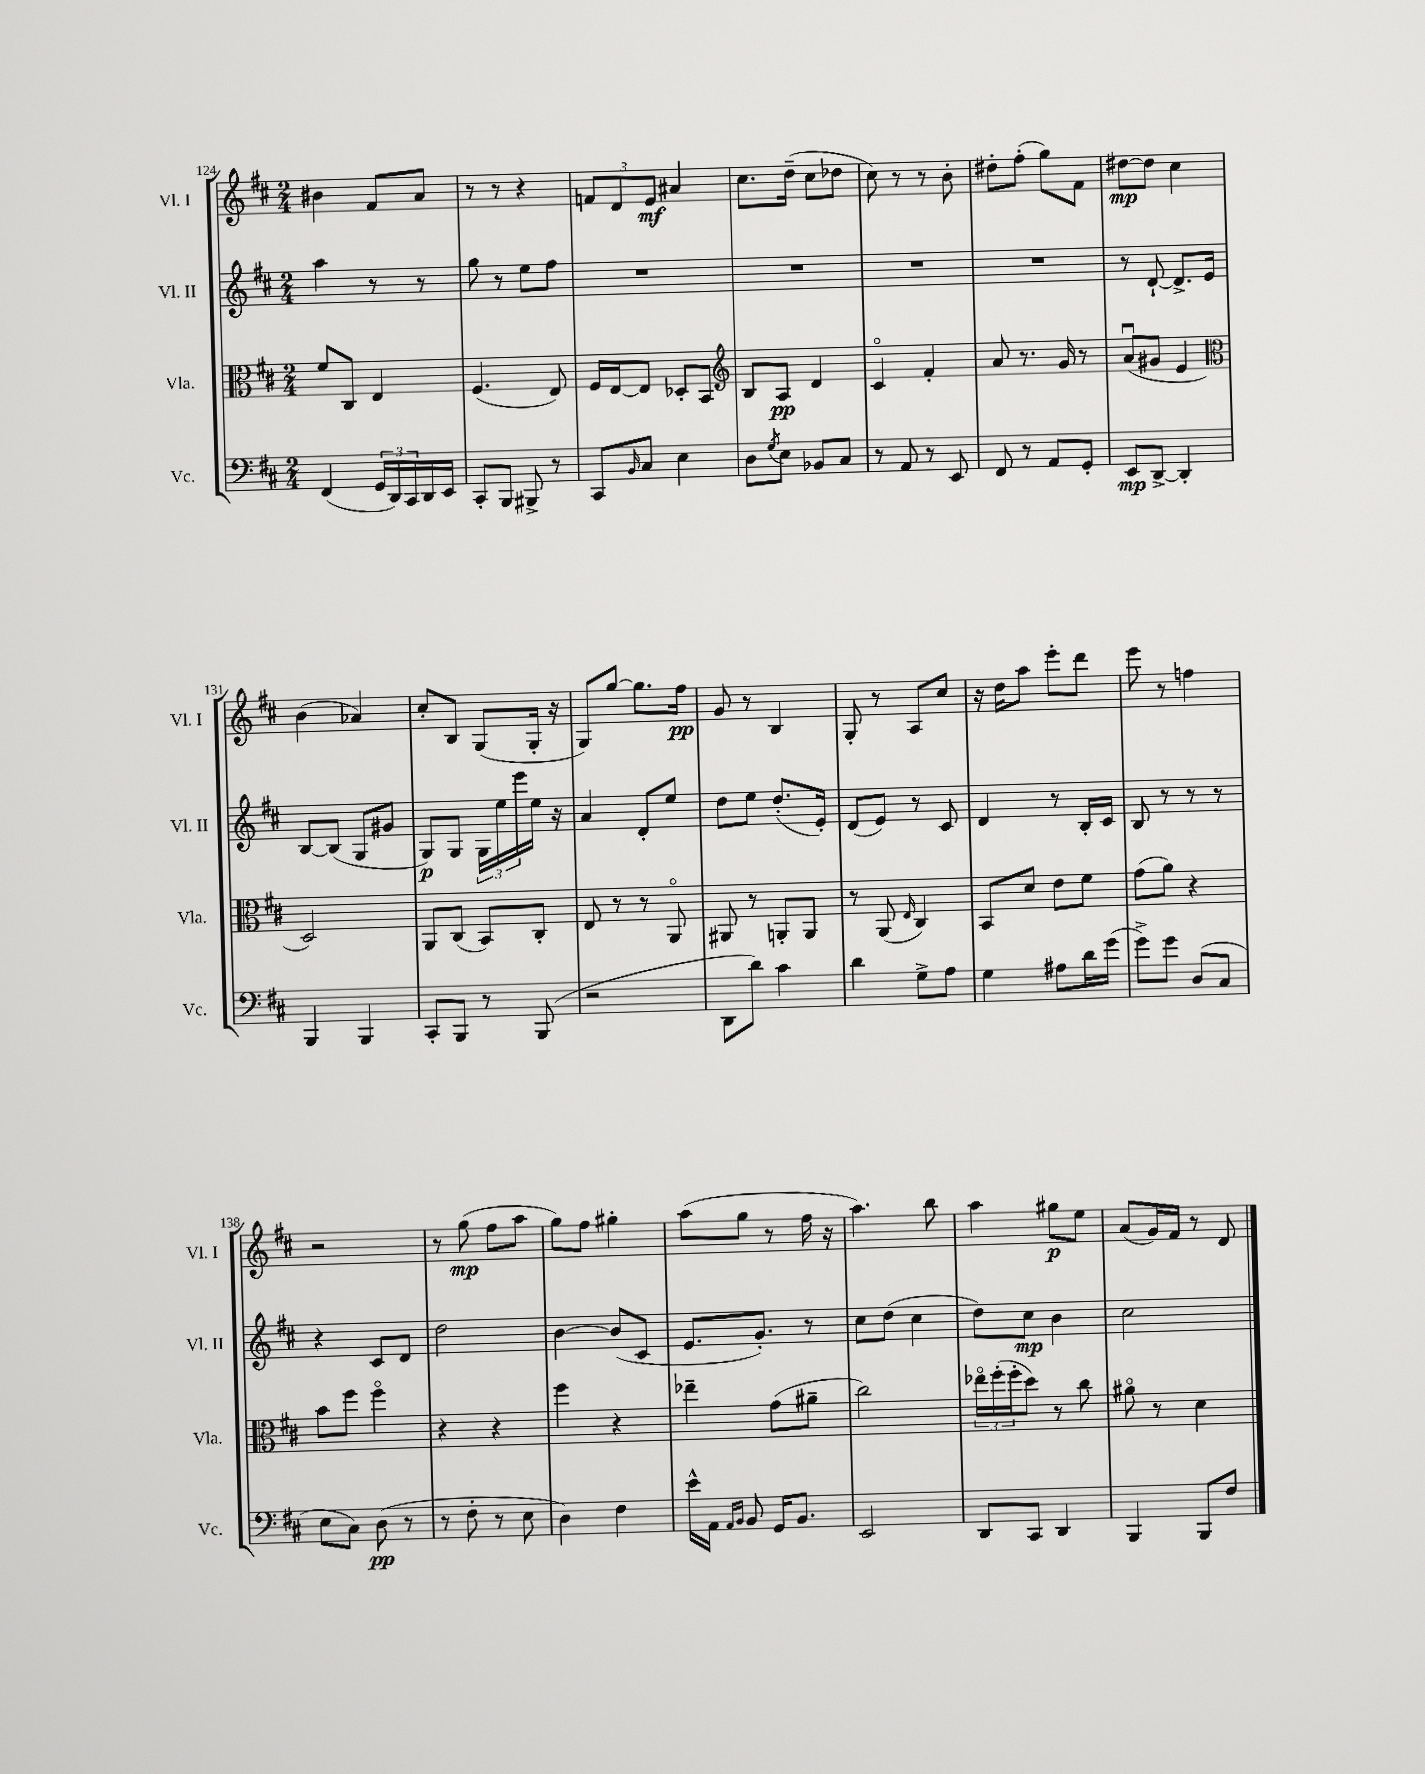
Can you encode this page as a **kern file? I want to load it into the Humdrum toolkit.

**kern	**kern	**kern	**kern
*staff4	*staff3	*staff2	*staff1
*clefF4	*clefC3	*clefG2	*clefG2
*k[f#c#]	*k[f#c#]	*k[f#c#]	*k[f#c#]
*M2/4	*M2/4	*M2/4	*M2/4
(4FF#	8f#	4aa	4b#
.	8C#	.	.
24GG	4E	8r	8f#
24DD)	.	.	.
24CC#	.	.	.
16DD	.	8r	8a
16EE	.	.	.
=	=	=	=
8CC#'	(4.F#	8gg	8r
8BBB	.	8r	8r
8BBB#^	.	8ee	4r
8r	8E)	8ff#	.
=	=	=	=
8CC#	16F#	2r	12f
.	[16E	.	.
.	.	.	12d
16qqBB	.	.	.
8C#	8E]	.	.
.	.	.	12e
4E	8D-'	.	4a#
.	8BB	.	.
=	=	=	=
*	*clefG2	*	*
8D	8B	2r	8.cc#
8qG	.	.	.
8E	8A	.	.
.	.	.	(16dd~
8BB-	4d	.	8cc#
8C#	.	.	8dd-
=	=	=	=
8r	4c#o	2r	8cc#)
8AA	.	.	8r
8r	4f#'	.	8r
8EE	.	.	8b'
=	=	=	=
8FF#	8a	2r	8dd#'
8r	8.r	.	(8ff#'
8AA	.	.	8gg)
.	16g	.	.
8GG'	8r	.	8f#
=	=	=	=
8EE	(8au	8r	[8dd#
[8DD^	8g#	[8d`	8dd#]
4DD']	4e	8.d^]	4cc#
.	.	16e	.
=	=	=	=
*	*clefC3	*	*
4BBB	2D)	[8B	(4b
.	.	(8B]	.
4BBB	.	8G	4a-)
.	.	8g#	.
=	=	=	=
8CC#'	8AA	8G)	8cc#'
8BBB	(8C#	8G	8B
8r	8BB)	24G	(8G
.	.	24ee	.
.	.	24eee	.
(8BBB	8C#'	16ee	16G'
.	.	16r	16r
=	=	=	=
2r	8E	4a	8G)
.	8r	.	[8gg
.	8r	8d'	8.gg]
.	8AAo	8ee	.
.	.	.	16ff#
=	=	=	=
8DD	8AA#	8dd	8g
8d)	8r	8ee	8r
4c#	8AA'	(8.dd'	4B
.	8AA	.	.
.	.	16e')	.
=	=	=	=
4d	8r	(8d	8G'
.	(8AA	8e)	8r
.	16qqE	.	.
8G^	4C#)	8r	8A
8A	.	8c#	8cc#
=	=	=	=
4G	8BB	4d	16r
.	.	.	16dd
.	8d	.	8aa
8A#	8e	8r	8eee'
16d	8f#	16B'	8ddd
(16g	.	16c#	.
=	=	=	=
8g^)	(8g	8B	8eee
8g	8a)	8r	8r
(8D	4r	8r	4ff
8C#	.	8r	.
=	=	=	=
8E	8b	4r	2r
8C#)	8ff#	.	.
(8D	4ff#o	8c#	.
8r	.	8d	.
=	=	=	=
8r	4r	2dd	8r
8F#'	.	.	(8gg
8r	4r	.	8ff#
8E	.	.	8aa
=	=	=	=
4D)	4ff#	[4b	8gg)
.	.	.	8ff#
4F#	4r	(8b]	4gg#'
.	.	8c#	.
=	=	=	=
16e^^	4ee-~	8.e	(8aa
16AA	.	.	.
16qqAA	.	.	.
16qqBB	.	.	.
8BB	.	.	8gg
.	.	8.g')	.
16GG	(8g	.	8r
8.BB	.	.	.
.	8a#~	8r	16ff#
.	.	.	16r
=	=	=	=
2EE	2cc#)	8cc#	4.aa)
.	.	(8dd	.
.	.	4cc#	.
.	.	.	8bb
=	=	=	=
8DD	24ee-o	8dd)	4aa
.	(24ff#'	.	.
.	24ff#'	.	.
8CC#	8dd)	8cc#	.
4DD	8r	4b	8gg#
.	8cc#	.	8ee
=	=	=	=
4BBB	8a#o	2cc#	(8a
.	8r	.	16g)
.	.	.	16f#
8BBB	4d	.	8r
8F#	.	.	8d
==	==	==	==
*-	*-	*-	*-
